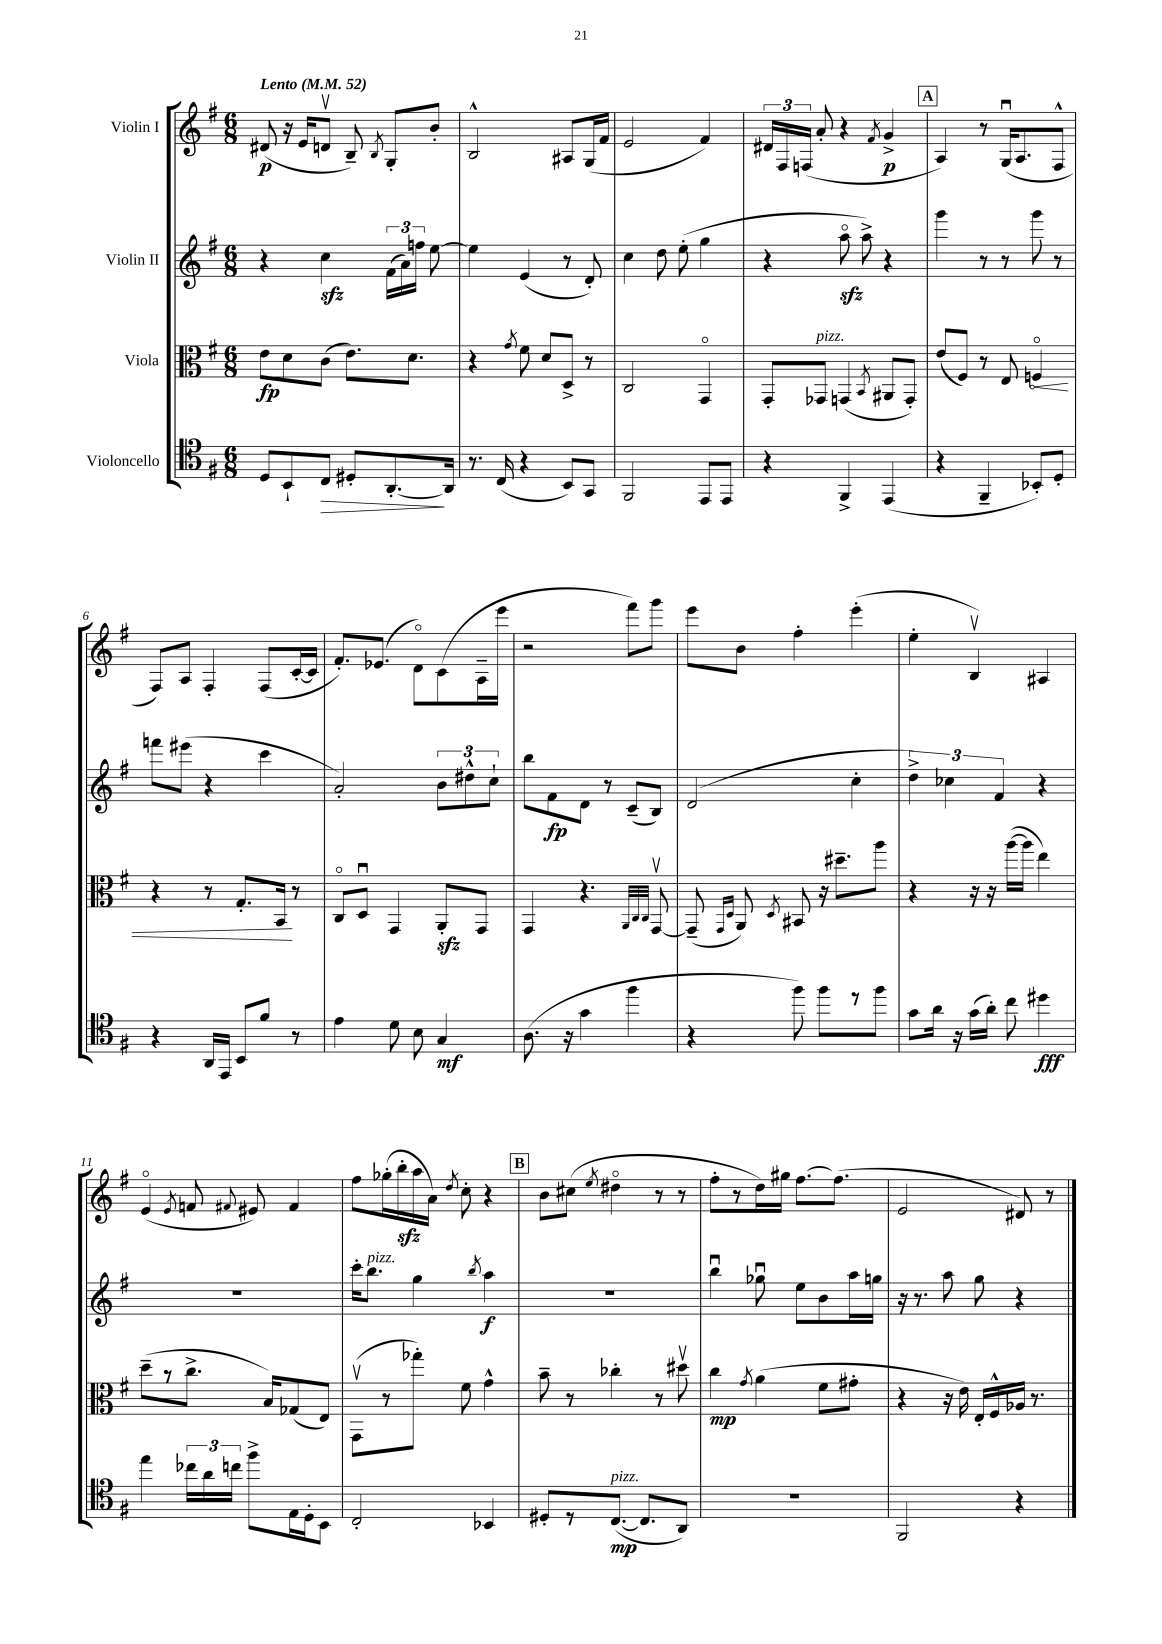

**kern	**dynam	**kern	**dynam	**kern	**dynam	**kern	**dynam
*part4	*part4	*part3	*part3	*part2	*part2	*part1	*part1
*staff4	*staff4	*staff3	*staff3	*staff2	*staff2	*staff1	*staff1
*I"Violoncello	*	*I"Viola	*	*I"Violin II	*	*I"Violin I	*
*clefC4	*	*clefC3	*	*clefG2	*	*clefG2	*
*k[f#]	*	*k[f#]	*	*k[f#]	*	*k[f#]	*
*M6/8	*	*M6/8	*	*M6/8	*	*M6/8	*
*MM52	*	*MM52	*	*MM52	*	*MM52	*
=1	=1	=1	=1	=1	=1	=1	=1
!	!	!	!	!	!	!LO:TX:a:B:t=Lento	!
8D/L	.	8e\L	fp	4r	.	(8d#X/	p
8BB`/	.	8d\	.	.	.	16r	.
.	.	.	.	.	.	16e/KL	.
!	!LO:HP:b	!	!	!	!	!	!
8C/J	>	(8c\J	.	4cczz\	.	8dnv/J	.
8D#X'/L	.	8.e\L)	.	.	.	8B~/)	.
.	.	.	.	.	.	8qB/	.
[8.AA'/	.	.	.	(24f#\LL	.	8G'/L	.
.	.	.	.	24a\)	.	.	.
.	.	8.d\J	.	.	.	.	.
.	.	.	.	24ffn\JJ	.	.	.
.	.	.	.	[8ee\	.	8b'/J	.
16AA/Jk]	]	.	.	.	.	.	.
=2	=2	=2	=2	=2	=2	=2	=2
8.r	.	4r	.	4ee\]	.	2B^^/	.
(16C/	.	.	.	.	.	.	.
.	.	8qg/	.	.	.	.	.
4r	.	8f#\	.	(4e/	.	.	.
.	.	8d/L	.	.	.	.	.
8BB/L)	.	8D^/J	.	8r	.	8A#X/L	.
8GG/J	.	8r	.	8d'/)	.	(16G/L	.
.	.	.	.	.	.	16f#/JJ	.
=3	=3	=3	=3	=3	=3	=3	=3
2FF#/	.	2C/	.	4cc\	.	2e/	.
.	.	.	.	8dd\	.	.	.
.	.	.	.	(8ee'\	.	.	.
8EE/L	.	4GG/	.	4gg\	.	4f#/)	.
8EE/J	.	.	.	.	.	.	.
=4	=4	=4	=4	=4	=4	=4	=4
4r	.	8GG'/L	.	4r	.	24d#X/LL	.
.	.	.	.	.	.	24F#/	.
.	.	.	.	.	.	(24Fn/JJ	.
!	!	!LO:TX:a:i:t=pizz.	!	!	!	!	!
.	.	8GG-X/J	.	.	.	8a'/	.
4FF#^/	.	(4GGn/	.	8aazz\	.	4r	.
.	.	.	.	8aa^\)	.	.	.
.	.	8qBB/	.	.	.	8qf#/	.
(4EE/	.	8AA#X/L	.	4r	.	4g^/	p
.	.	8GG'/J)	.	.	.	.	.
!!LO:REH:place=s1:t=A
=5	=5	=5	=5	=5	=5	=5	=5
4r	.	(8e/L	.	4ggg\	.	4A/)	.
.	.	8F#/J)	.	.	.	.	.
4FF#~/	.	8r	.	8r	.	8r	.
.	.	8E/	.	8r	.	(16Gu/KL	.
.	.	.	.	.	.	8.A/	.
!	!	!	!LO:HP:b	!	!	!	!
8BB-X'/L)	.	4Fn/	<	8ggg\	.	.	.
8D'/J	.	.	.	8r	.	8F#^^/J	.
!!LO:LB:g=z
=6	=6	=6	=6	=6	=6	=6	=6
4r	.	4r	.	8fffn\L	.	8F#/L)	.
.	.	.	.	(8eee#X\J	.	8A/J	.
16AA/LL	.	8r	.	4r	.	4F#'/	.
16EE/JJ	.	.	.	.	.	.	.
8BB/L	.	8.G'/L	.	.	.	.	.
8f#/J	.	.	.	4ccc\	.	(8F#/L	.
.	.	16BB/Jk	.	.	.	.	.
8r	.	8r	[	.	.	[16c'/L	.
.	.	.	.	.	.	16c/JJ]	.
=7	=7	=7	=7	=7	=7	=7	=7
4e\	.	8C/L	.	2a'/)	.	8.f#'/L)	.
.	.	8Du/J	.	.	.	.	.
.	.	.	.	.	.	(8.e-X/J	.
8d\	.	4GG/	.	.	.	.	.
8B\	.	.	.	.	.	8d\L)	.
4G/	mf	8AAzz'/L	.	12b\L	.	(8c\	.
.	.	.	.	12dd#X^^\	.	.	.
.	.	8GG/J	.	.	.	16A~\L	.
.	.	.	.	12cc`\J	.	.	.
.	.	.	.	.	.	16eee\JJ	.
=8	=8	=8	=8	=8	=8	=8	=8
(8.A\	.	4GG/	.	8bb\L	.	2r	.
.	.	.	.	8f#\	fp	.	.
16r	.	.	.	.	.	.	.
4g\	.	4.r	.	8d\J	.	.	.
.	.	.	.	8r	.	.	.
4ff#\	.	.	.	(8c~/L	.	8fff#\L)	.
.	.	32qqAA/LLL	.	.	.	.	.
.	.	32qqC/	.	.	.	.	.
.	.	32qqC/JJJ	.	.	.	.	.
.	.	[8GGv/	.	8B/J)	.	8ggg\J	.
=9	=9	=9	=9	=9	=9	=9	=9
4r	.	(8GG~/]	.	(2d/	.	8eee\L	.
.	.	16qqGG/LL	.	.	.	.	.
.	.	16qqD/JJ	.	.	.	.	.
.	.	8AA/)	.	.	.	8b\J	.
.	.	8qD/	.	.	.	.	.
8ff#\)	.	8BB#X/	.	.	.	4ff#'\	.
8ff#\L	.	16r	.	.	.	.	.
.	.	8.dd#X~\L	.	.	.	.	.
8r	.	.	.	4cc'\	.	(4eee'\	.
8ff#\J	.	8aa\J	.	.	.	.	.
=10	=10	=10	=10	=10	=10	=10	=10
8g\L	.	4r	.	6dd^\)	.	4ee'\	.
16a\Jk	.	.	.	.	.	.	.
.	.	.	.	6cc-X\	.	.	.
16r	.	.	.	.	.	.	.
(16g\LL	.	16r	.	.	.	4Bv/)	.
16a'\JJ)	.	16r	.	.	.	.	.
.	.	.	.	6f#/	.	.	.
8cc\	.	([16aa\LL	.	.	.	.	.
.	.	16aa\JJ]	.	.	.	.	.
4dd#X\	fff	4ee\)	.	4r	.	4A#X/	.
!!LO:LB:g=z
=11	=11	=11	=11	=11	=11	=11	=11
4ee\	.	(8dd~\L	.	2.r	.	(4e/	.
.	.	8r	.	.	.	.	.
.	.	.	.	.	.	8qe/	.
24cc-X\LL	.	8.cc^\J	.	.	.	8fn/	.
24a\	.	.	.	.	.	.	.
24ccn\JJ	.	.	.	.	.	.	.
.	.	.	.	.	.	8qqf#X/	.
8ff#^\L	.	.	.	.	.	8e#X/)	.
.	.	16B/KL)	.	.	.	.	.
16E\L	.	(8G-X/	.	.	.	4f#/	.
16D'\J	.	.	.	.	.	.	.
8BB\J	.	8E/J)	.	.	.	.	.
=12	=12	=12	=12	=12	=12	=12	=12
2C'/	.	(8GGv\L	.	16ccc'\KL	.	8ff#\L	.
!	!	!	!	!LO:TX:a:i:t=pizz.	!	!	!
.	.	.	.	8.bb\J	.	.	.
.	.	8r	.	.	.	(16gg-X'\L	.
.	.	.	.	.	.	16bbzz'\	.
.	.	8gg-X'\J)	.	4gg\	.	16aa\	.
.	.	.	.	.	.	16a\JJ)	.
.	.	.	.	.	.	8qdd/	.
.	.	8f#\	.	.	.	8cc'\	.
.	.	.	.	8qbb/	.	.	.
4BB-X/	.	4g^^\	.	4aa\	f	4r	.
!!LO:REH:place=s1:t=B
=13	=13	=13	=13	=13	=13	=13	=13
8D#X'/L	.	8b~\	.	2.r	.	8b\L	.
8r	.	8r	.	.	.	(8cc#X\J	.
.	.	.	.	.	.	8qee/	.
!LO:TX:a:i:t=pizz.	!	!	!	!	!	!	!
([8.C/J	mp	4cc-X'\	.	.	.	4dd#X\	.
8.C/L]	.	.	.	.	.	.	.
.	.	8r	.	.	.	8r	.
8AA/J)	.	8dd#Xv\	.	.	.	8r	.
=14	=14	=14	=14	=14	=14	=14	=14
2.r	.	4cc\	mp	4bbu\	.	8ff#'\L	.
.	.	.	.	.	.	8r	.
.	.	8qg/	.	.	.	.	.
.	.	(4a\	.	8gg-Xu\	.	16dd\L)	.
.	.	.	.	.	.	16gg#X\JJ	.
.	.	.	.	8ee\L	.	[8.ff#\L	.
.	.	8f#\L	.	8b\	.	.	.
.	.	.	.	.	.	(8.ff#\J]	.
.	.	8g#X'\J	.	16aa\L	.	.	.
.	.	.	.	16ggn\JJ	.	.	.
=15	=15	=15	=15	=15	=15	=15	=15
2FF#/	.	4r	.	16r	.	2e/	.
.	.	.	.	8.r	.	.	.
.	.	16r	.	8aa\	.	.	.
.	.	16e\)	.	.	.	.	.
.	.	16E'/LL	.	8gg\	.	.	.
.	.	16F#^^/	.	.	.	.	.
4r	.	16A-X/JJ	.	4r	.	8d#X/)	.
.	.	8.r	.	.	.	.	.
.	.	.	.	.	.	8r	.
==	==	==	==	==	==	==	==
*-	*-	*-	*-	*-	*-	*-	*-
